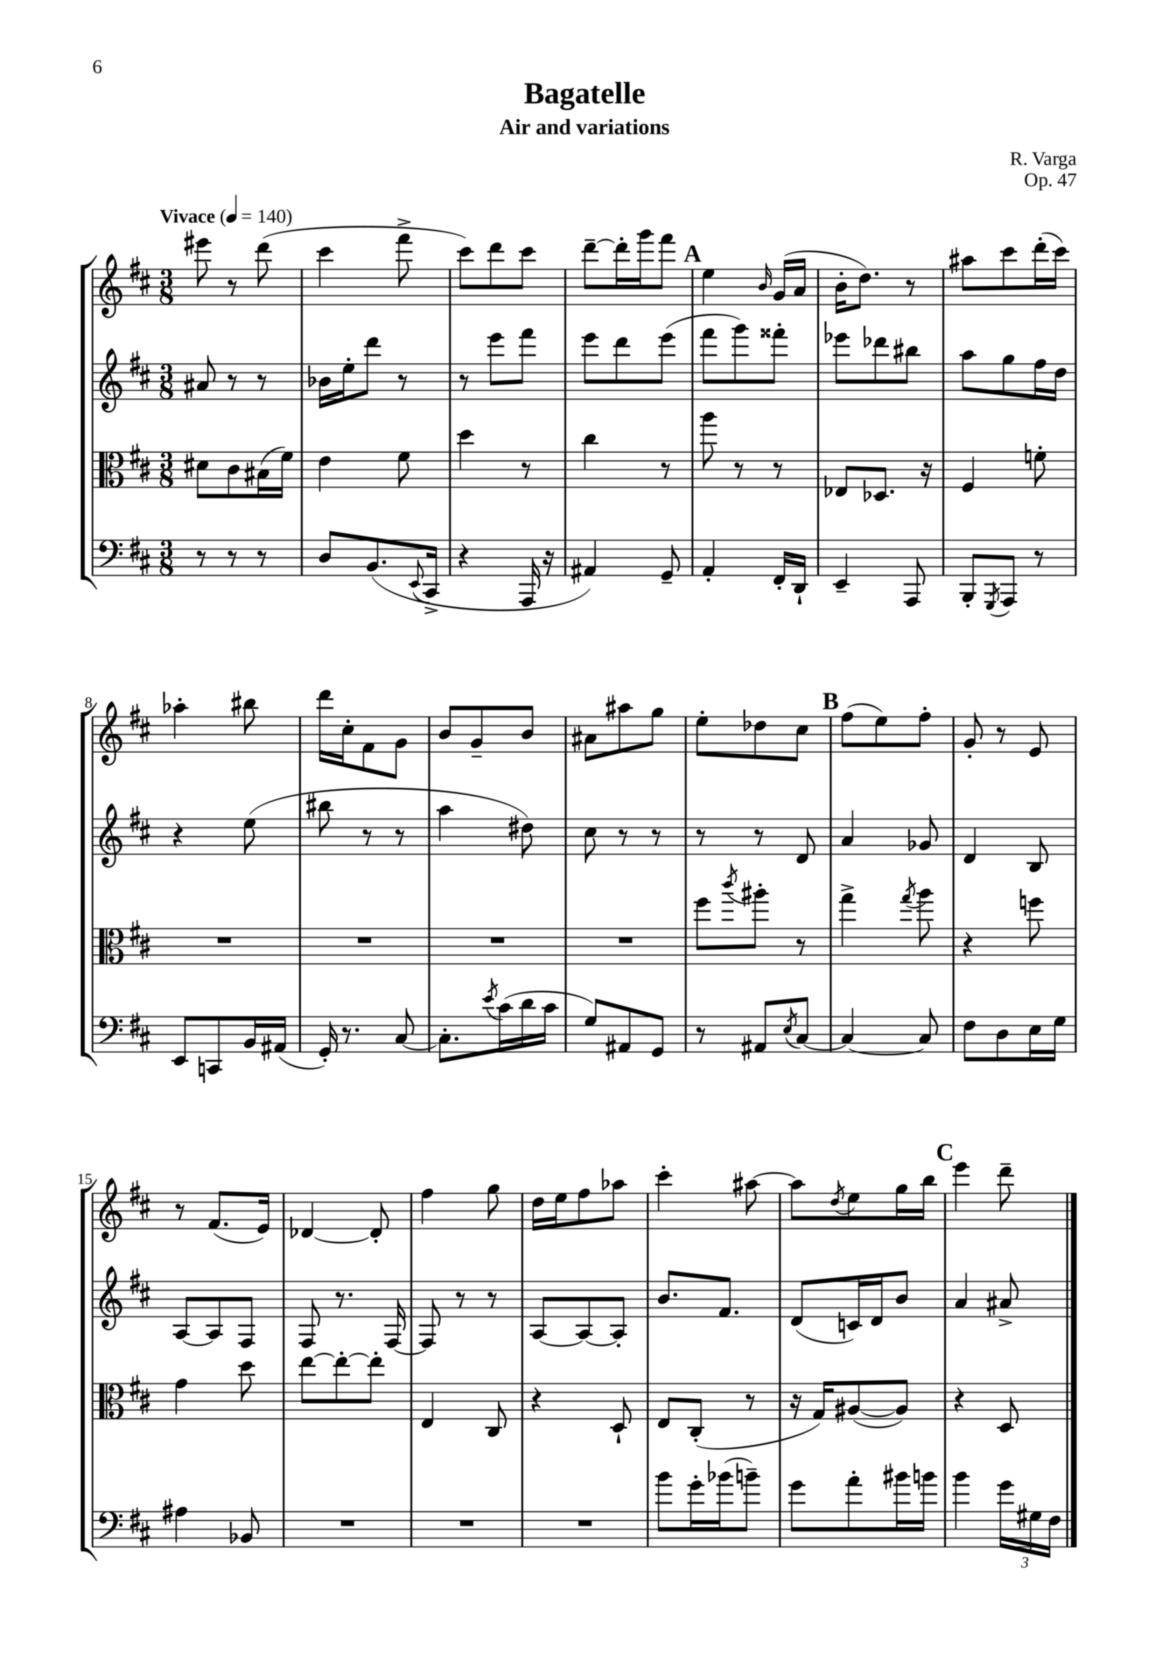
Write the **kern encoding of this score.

**kern	**kern	**kern	**kern
*staff4	*staff3	*staff2	*staff1
*clefF4	*clefC3	*clefG2	*clefG2
*k[f#c#]	*k[f#c#]	*k[f#c#]	*k[f#c#]
*M3/8	*M3/8	*M3/8	*M3/8
*MM140	*MM140	*MM140	*MM140
8r	8d#	8a#	8eee#
8r	8c#	8r	8r
8r	(16B#	8r	(8ddd
.	16f#)	.	.
=	=	=	=
8D	4e	16b-	4ccc#
.	.	16ee'	.
(8.BB	.	8ddd	.
.	8f#	8r	8fff#^
8qqEE	.	.	.
16CC#^	.	.	.
=	=	=	=
4r	4dd	8r	8ccc#)
.	.	8eee	8ddd
16AAA	8r	8fff#	8ccc#
16r	.	.	.
=	=	=	=
4AA#)	4cc#	8eee	[8ddd~
.	.	8ddd	16ddd']
.	.	.	16ggg
8GG~	8r	(8eee	8fff#
=	=	=	=
4AA'	8aa	8fff#	4ee
.	8r	8ggg)	.
.	.	.	16qqb
16FF#'	8r	8fff##'	(16g
16DD`	.	.	16a
=	=	=	=
4EE~	8E-	8eee-	16b'
.	.	.	8.dd)
.	8.D-	8ddd-	.
8AAA	.	8bb#	8r
.	16r	.	.
=	=	=	=
8BBB'	4F#	8aa	8aa#
8qGGG	.	.	.
8AAA	.	8gg	8ccc#
8r	8f'	16ff#	(16ddd'
.	.	16dd	16ccc#)
=	=	=	=
8EE	4.r	4r	4aa-'
8CC	.	.	.
16BB	.	(8ee	8bb#
(16AA#	.	.	.
=	=	=	=
16GG')	4.r	8bb#	16ddd
8.r	.	.	16cc#'
.	.	8r	8f#
[8C#	.	8r	8g
=	=	=	=
8.C#']	4.r	4aa	8b
.	.	.	8g~
8qe	.	.	.
(16c#	.	.	.
16d	.	8dd#)	8b
16c#	.	.	.
=	=	=	=
8G)	4.r	8cc#	8a#
8AA#	.	8r	8aa#
8GG	.	8r	8gg
=	=	=	=
8r	8ff#	8r	8ee'
.	8qccc#	.	.
8AA#	8aa#'	8r	8dd-
8qE	.	.	.
[8C#	8r	8d	8cc#
=	=	=	=
4C#_	4gg^	4a	(8ff#
.	.	.	8ee)
.	8qgg	.	.
8C#]	8aa	8g-	8ff#'
=	=	=	=
8F#	4r	4d	8g'
8D	.	.	8r
16E	8ff	8B	8e
16G	.	.	.
=	=	=	=
4A#	4g	[8A	8r
.	.	8A]	(8.f#
8BB-	8dd	8F#	.
.	.	.	16e)
=	=	=	=
4.r	[8ee	8F#	[4d-
.	8ee'_	8.r	.
.	8ee']	.	8d-']
.	.	[16F#	.
=	=	=	=
4.r	4E	8F#]	4ff#
.	.	8r	.
.	8C#	8r	8gg
=	=	=	=
4.r	4r	[8A	16dd
.	.	.	16ee
.	.	8A_	8ff#
.	8D`	8A']	8aa-
=	=	=	=
8b	8E	8.b	4ccc#'
16g'	(8C#'	.	.
(16b-	.	8.f#	.
8b~)	8r	.	[8aa#
=	=	=	=
8g	16r	(8d	8aa#]
.	16G)	.	.
.	.	.	8qdd
8a'	([8A#	16c)	8ee
.	.	16d	.
16b#	8A#])	8b	16gg
16b	.	.	16bb
=	=	=	=
4b	4r	4a	4eee
24g	8D	8a#^	8ddd~
24G#	.	.	.
24F#	.	.	.
==	==	==	==
*-	*-	*-	*-
